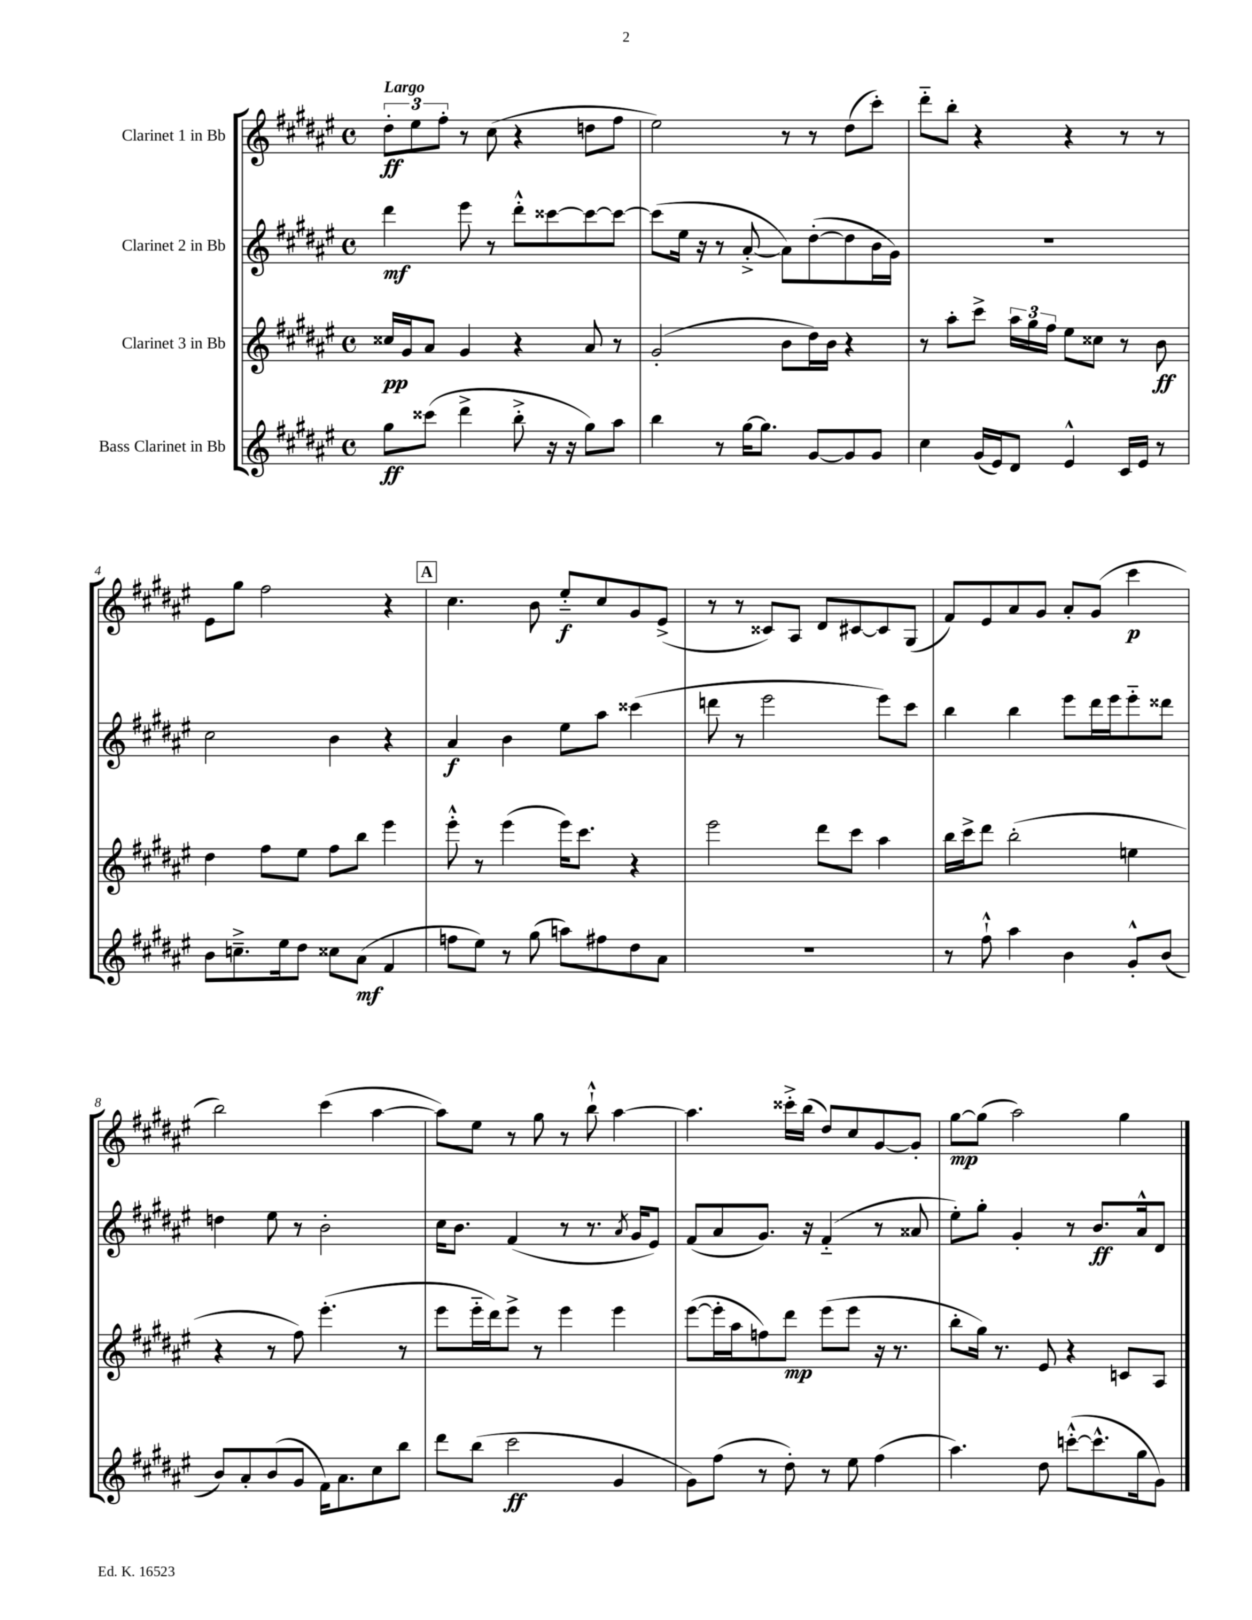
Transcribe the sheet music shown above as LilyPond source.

<<
\new StaffGroup <<
\new Staff = "s0" \with { instrumentName = "Clarinet 1 in Bb" } {
    \clef treble \key fis \major \defaultTimeSignature \time 4/4 \tempo "Largo"
    \autoBeamOff \tuplet 3/2 { dis''8[-.\ff eis''8 fis''8]-. } r8 cis''8( r4 d''8[ fis''8] |
    eis''2) r8 r8 dis''8[( cis'''8]-.) |
    dis'''8[-_ b''8]-. r4 r4 r8 r8 |
    eis'8[ gis''8] fis''2 r4 |
    \mark \markup { \box "A" } cis''4. b'8 eis''8[-_\f cis''8 gis'8 eis'8]->( |
    r8 r8 cisis'8[) ais8] dis'8[ cis'8~ cis'8 gis8]( |
    fis'8[) eis'8 ais'8 gis'8] ais'8[-. gis'8]( cis'''4\p |
    b''2) cis'''4( ais''4~ |
    ais''8[) eis''8] r8 gis''8 r8 b''8-!-^ ais''4~ |
    ais''4. cisis'''16[-.-> b''16]( dis''8[) cis''8 gis'8~ gis'8]-. |
    gis''8[~\mp gis''8]( ais''2) gis''4 \bar "|." |
}
\new Staff = "s1" \with { instrumentName = "Clarinet 2 in Bb" } {
    \clef treble \key fis \major \defaultTimeSignature \time 4/4
    \autoBeamOff dis'''4\mf eis'''8 r8 dis'''8[-.-^ cisis'''8~ cisis'''8~ cisis'''8]~ |
    cisis'''8[( eis''16] r16 r8 ais'8~-.-> ais'8[) dis''8~-.( dis''8 b'16 gis'16]) |
    R1 |
    cis''2 b'4 r4 |
    \mark \markup { \box "A" } ais'4\f b'4 eis''8[ ais''8] cisis'''4( |
    d'''8 r8 eis'''2 eis'''8[) cis'''8] |
    b''4 b''4 eis'''8[ dis'''16 eis'''16 eis'''8-_ disis'''8] |
    d''4 eis''8 r8 b'2-. |
    cis''16[ b'8.] fis'4( r8 r8. \acciaccatura { ais'8 } gis'16[ eis'8]) |
    fis'8[( ais'8 gis'8.]) r16 fis'4-_( r8 aisis'8 |
    eis''8[-.) gis''8]-. gis'4-. r8 b'8.[\ff ais'16-^ dis'8] \bar "|." |
}
\new Staff = "s2" \with { instrumentName = "Clarinet 3 in Bb" } {
    \clef treble \key fis \major \defaultTimeSignature \time 4/4
    \autoBeamOff cisis''16[\pp gis'16 ais'8] gis'4 r4 ais'8 r8 |
    gis'2-.( b'8[ dis''16) b'16] r4 |
    r8 ais''8[-. cis'''8]-> \tuplet 3/2 { ais''16[ gis''16 fis''16] } eis''8[ cisis''8] r8 b'8\ff |
    dis''4 fis''8[ eis''8] fis''8[ b''8] eis'''4 |
    \mark \markup { \box "A" } eis'''8-.-^ r8 eis'''4( eis'''16[) cis'''8.] r4 |
    eis'''2 dis'''8[ cis'''8] ais''4 |
    b''16[ cis'''16-> dis'''8] b''2-.( e''4 |
    r4 r8 fis''8) eis'''4.-.( r8 |
    eis'''8[ eis'''16-_ dis'''16) eis'''8]-> r8 eis'''4 eis'''4 |
    eis'''8[~( eis'''16-. ais''16 f''8) dis'''8]\mp eis'''8[( eis'''8] r16 r8. |
    b''8[-. gis''16]) r8. eis'8 r4 c'8[ ais8] \bar "|." |
}
\new Staff = "s3" \with { instrumentName = "Bass Clarinet in Bb" } {
    \clef treble \key fis \major \defaultTimeSignature \time 4/4
    \autoBeamOff gis''8[\ff cisis'''8]( dis'''4-> b''8-.-> r16 r16 gis''8[) ais''8] |
    b''4 r8 gis''16[~ gis''8.] gis'8[~ gis'8 gis'8] |
    cis''4 gis'16[( eis'16) dis'8] eis'4-^ cis'16[ eis'16] r8 |
    b'8[ c''8.---> eis''16 dis''8] cisis''8[ ais'8]\mf( fis'4 |
    \mark \markup { \box "A" } f''8[ eis''8]) r8 gis''8( a''8[) fis''8 dis''8 ais'8] |
    R1 |
    r8 fis''8-!-^ ais''4 b'4 gis'8[-.-^ b'8]( |
    b'8[) ais'8-. b'8( gis'8] fis'16[) ais'8. cis''8 b''8] |
    dis'''8[ b''8]( cis'''2\ff gis'4 |
    gis'8[) fis''8]( r8 dis''8-.) r8 eis''8 fis''4( |
    ais''4.) dis''8 c'''8[~-.-^( c'''8.-^ gis''16 gis'8]) \bar "|." |
}
>>
>>
